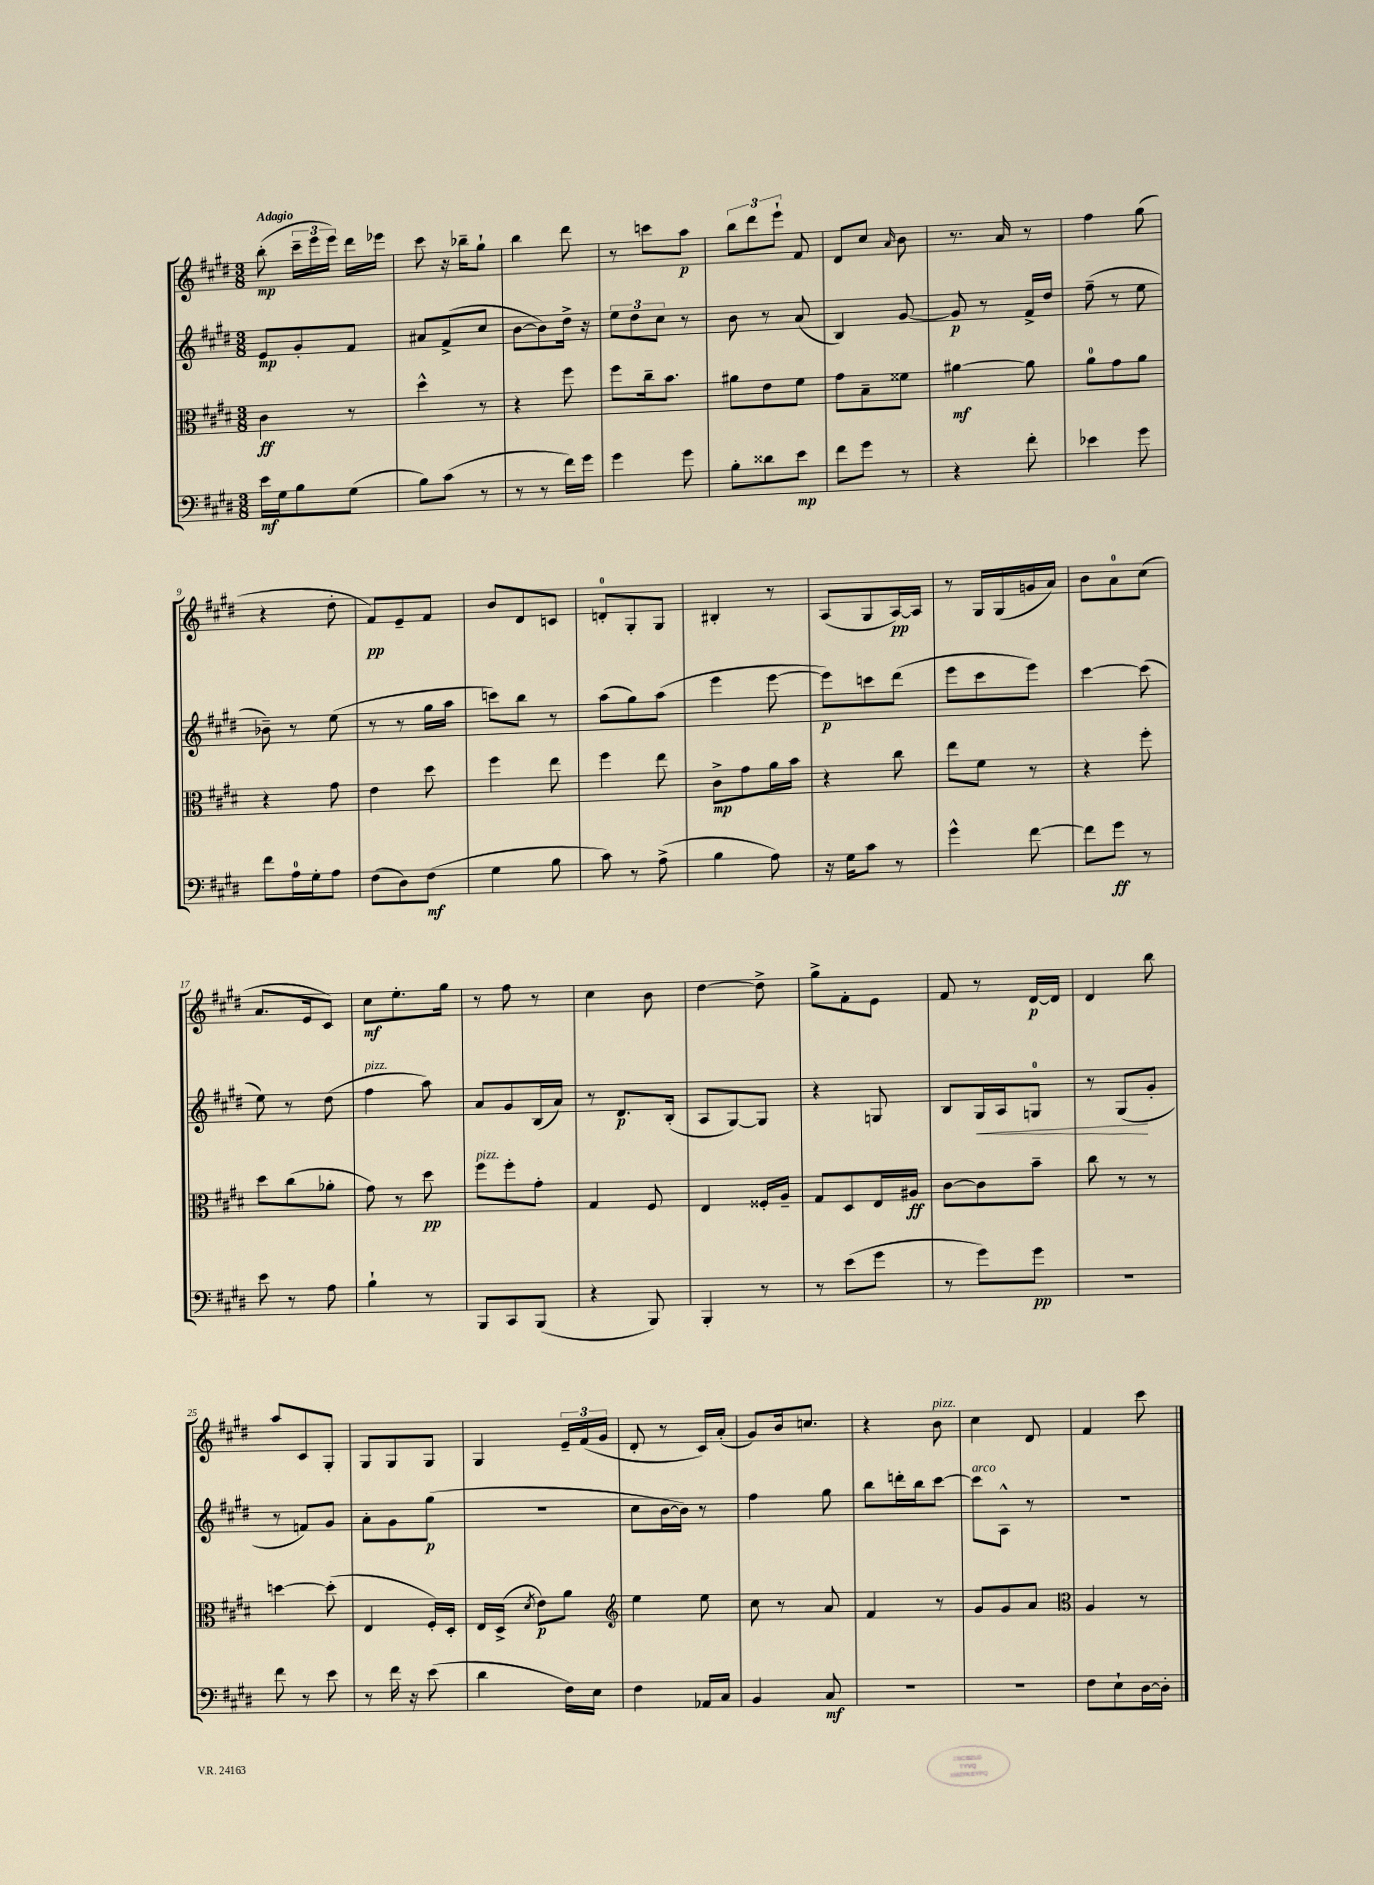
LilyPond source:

<<
\new StaffGroup <<
\new Staff = "s0" {
    \clef treble \key e \major \numericTimeSignature \time 3/8 \tempo "Adagio"
    \autoBeamOff b''8-.\mp( \tuplet 3/2 { cis'''16[-- e'''16 e'''16]) } dis'''16[ ees'''16] |
    cis'''8 r16 bes''16[-- gis''8]-! |
    b''4 dis'''8 |
    r8 c'''8[ a''8]\p |
    \tuplet 3/2 { b''8[ dis'''8 e'''8]-! } fis'8 |
    dis'8[ cis''8] \grace { a'16 } b'8 |
    r8. a'16 r8 |
    fis''4 gis''8( |
    r4 dis''8-. |
    fis'8[\pp) e'8-- fis'8] |
    b'8[ dis'8 c'8] |
    d'8[-0-. gis8-. gis8] |
    bis4-. r8 |
    a8[( gis8 a16~\pp) a16] |
    r8 gis16[ gis16( g'16 a'16]) |
    b'8[ a'8-0 cis''8]( |
    a'8.[ e'16 cis'8]) |
    cis''8[\mf e''8.-. gis''16] |
    r8 fis''8 r8 |
    cis''4 b'8 |
    dis''4~ dis''8-> |
    gis''8[-> fis'8-. e'8] |
    fis'8 r8 dis'16[~\p dis'16] |
    dis'4 b''8 |
    a''8[ cis'8 gis8]-. |
    gis8[ gis8 gis8] |
    gis4 \tuplet 3/2 { e'16[-- fis'16( gis'16] } |
    dis'8-. r8 cis'16[) a'16]-.( |
    gis'8[) b'16 c''8.] |
    r4 b'8^\markup { \italic "pizz." } |
    cis''4 dis'8 |
    fis'4 cis'''8 \bar "|." |
}
\new Staff = "s1" {
    \clef treble \key e \major \numericTimeSignature \time 3/8
    \autoBeamOff e'8[\mp gis'8-. fis'8] |
    ais'8[ fis'8->( cis''8] |
    b'8[~ b'8) dis''16]-> r16 |
    \tuplet 3/2 { e''8[ dis''8 cis''8] } r8 |
    b'8 r8 a'8( |
    b4) gis'8~ |
    gis'8\p r8 fis'16[-> dis''16] |
    fis''8--( r8 e''8 |
    bes'8--) r8 e''8( |
    r8 r8 gis''16[ a''16] |
    c'''8[) b''8] r8 |
    a''8[( gis''8) a''8]( |
    e'''4 e'''8~ |
    e'''8[\p) c'''8 dis'''8]( |
    e'''8[ cis'''8 e'''8]) |
    cis'''4~ cis'''8( |
    e''8) r8 dis''8( |
    fis''4^\markup { \italic "pizz." } a''8) |
    a'8[ gis'8 b16( a'16]) |
    r8 dis'8.[\p b16]-.( |
    a8[ gis8~) gis8] |
    r4 g8 |
    b8[ gis16\< a16 g8]-0 |
    r8 gis8[\!( gis'8]-. |
    r8 f'8[) gis'8] |
    a'8[-. gis'8 gis''8]\p( |
    r4. |
    cis''8[ b'16~ b'16]) r8 |
    fis''4 gis''8 |
    b''8[ d'''16-. b''16 cis'''8]~ |
    cis'''8[^\markup { \italic "arco" } a8]-^ r8 |
    R4. \bar "|." |
}
\new Staff = "s2" {
    \clef alto \key e \major \numericTimeSignature \time 3/8
    \autoBeamOff cis'4\ff r8 |
    dis''4-^ r8 |
    r4 fis''8 |
    fis''8[ cis''16-- b'8.] |
    ais'8[ e'8 fis'8] |
    gis'8[ b8-- fisis'8] |
    ais'4~\mf ais'8 |
    a'8[-0 gis'8 a'8] |
    r4 gis'8 |
    e'4 dis''8 |
    fis''4 e''8 |
    fis''4 e''8 |
    cis'8[->\mp gis'8 a'16 b'16] |
    r4 cis''8 |
    e''8[ fis'8] r8 |
    r4 fis''8-. |
    dis''8[ cis''8( aes'8]-. |
    gis'8) r8 dis''8\pp |
    fis''8[^\markup { \italic "pizz." } fis''8-. gis'8]-. |
    gis4 fis8 |
    e4 fisis16[-. a16]-- |
    gis8[ dis8 e16 ais16]\ff |
    cis'8[~ cis'8 b'8]-- |
    cis''8 r8 r8 |
    d''4~ d''8-.( |
    e4 fis16[-.) dis16]-. |
    e16[ dis16]->( \acciaccatura { dis'8 } e'8[\p) a'8] |
    \clef treble e''4 e''8 |
    cis''8 r8 a'8 |
    fis'4 r8 |
    gis'8[ gis'8 a'8] |
    \clef alto a4 r8 \bar "|." |
}
\new Staff = "s3" {
    \clef bass \key e \major \numericTimeSignature \time 3/8
    \autoBeamOff e'16[\mf gis16 b8 gis8]( |
    b8[) cis'8]( r8 |
    r8 r8 fis'16[) gis'16] |
    gis'4 gis'8 |
    b8[-. disis'8 e'8]\mp |
    fis'8[ gis'8] r8 |
    r4 fis'8-. |
    ees'4 gis'8 |
    fis'8[ a16-0 gis16-. a8] |
    fis8[( dis8) fis8]\mf( |
    gis4 b8 |
    cis'8) r8 a8->( |
    b4 a8) |
    r16 gis16[ cis'8] r8 |
    gis'4-^ fis'8~ |
    fis'8[ gis'8]\ff r8 |
    e'8 r8 a8 |
    b4-! r8 |
    b,,8[ cis,8 b,,8]( |
    r4 b,,8) |
    b,,4-. r8 |
    r8 e'8[( gis'8] |
    r8 gis'8[) gis'8]\pp |
    R4. |
    fis'8 r8 e'8 |
    r8 fis'16 r16 e'8( |
    dis'4 fis16[) e16] |
    fis4 aes,16[ cis16] |
    b,4 cis8\mf |
    R4. |
    R4. |
    fis8[ e8-! dis16~ dis16]-. \bar "|." |
}
>>
>>
